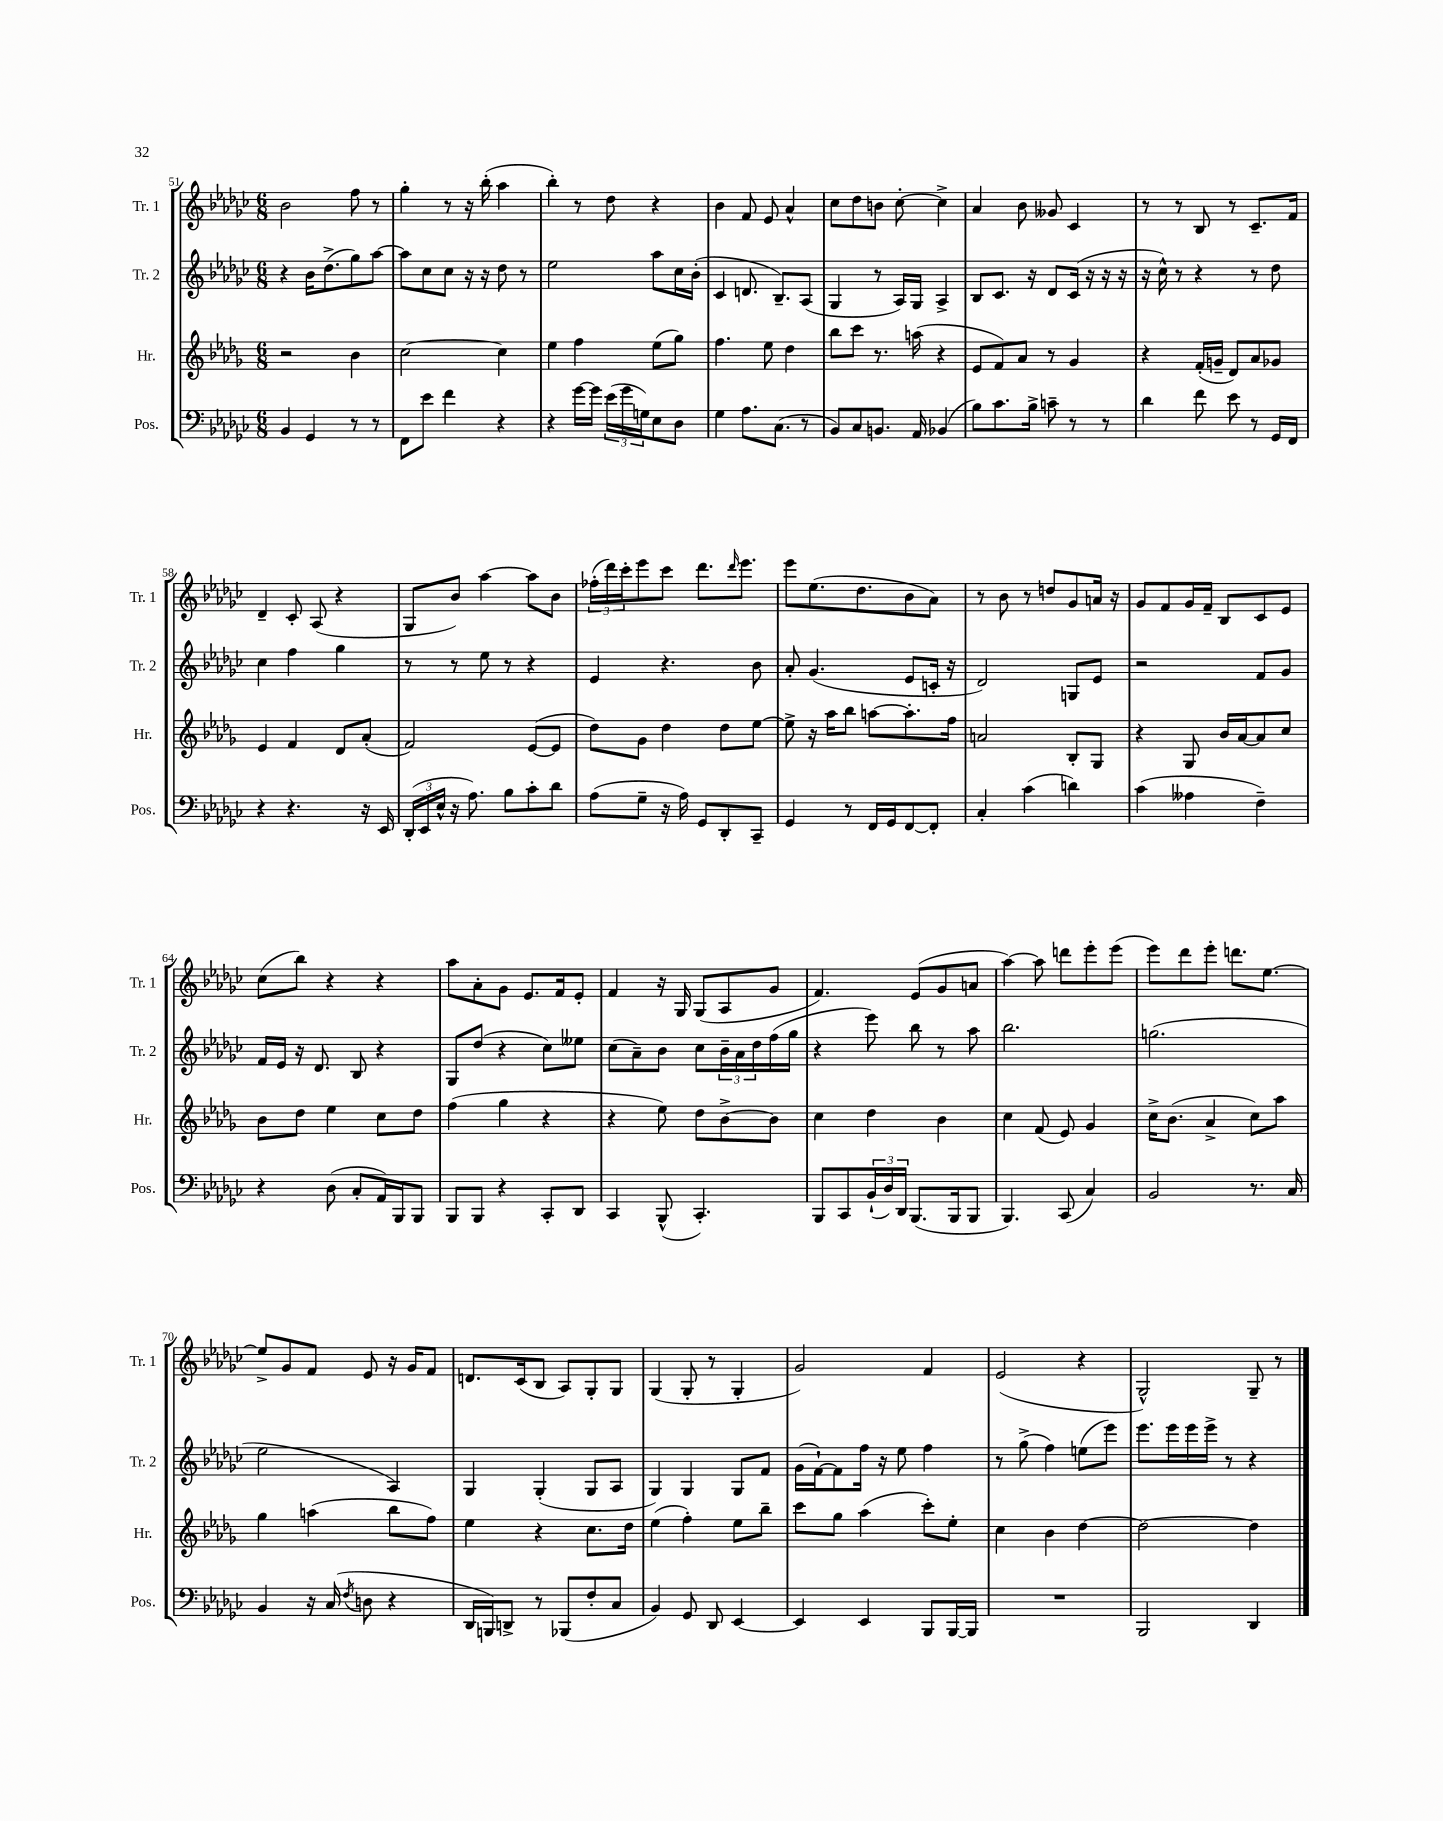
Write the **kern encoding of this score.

**kern	**kern	**kern	**kern
*part4	*part3	*part2	*part1
*staff4	*staff3	*staff2	*staff1
*I"Pos.	*I"Hr.	*I"Tr. 2	*I"Tr. 1
*I'Pos.	*I'Hr.	*I'Tr. 2	*I'Tr. 1
*clefF4	*clefG2	*clefG2	*clefG2
*k[b-e-a-d-g-c-]	*k[b-e-a-d-g-]	*k[b-e-a-d-g-c-]	*k[b-e-a-d-g-c-]
*M6/8	*M6/8	*M6/8	*M6/8
=51	=51	=51	=51
4BB-/	2r	4r	2b-\
4GG-/	.	16b-\KL	.
.	.	(8.dd-^\	.
8r	4b-\	8gg-\)	8ff\
8r	.	[8aa-\J	8r
=52	=52	=52	=52
8FF\L	[2cc\	8aa-\L]	4gg-'\
8e-\J	.	8cc-\	.
4f\	.	8cc-\J	8r
.	.	16r	16r
.	.	16r	(16bb-'\
4r	4cc\]	8dd-\	4aa-\
.	.	8r	.
=53	=53	=53	=53
4r	4ee-\	2ee-\	4bb-'\)
[16g-\LL	4ff\	.	8r
16g-\JJ]	.	.	.
(24e-\LL	.	.	8dd-\
24g-\	.	.	.
24Gn\J)	.	.	.
8E-\	(8ee-\L	8aa-\L	4r
8D-\J	8gg-\J)	16cc-\L	.
.	.	(16b-'\JJ	.
=54	=54	=54	=54
4G-\	4.ff\	4c-/	4b-\
8.A-\L	.	8.dn/	8f/
.	8ee-\	.	8e-/
(8.C-\J	.	8.B-~/L)	.
.	4dd-\	.	4a-^^/
8r	.	(8A-/J	.
=55	=55	=55	=55
8BB-/L)	8bb-\L	4G-/	8cc-\L
8C-/	8ccc\J	.	8dd-\
8.BBn/J	8.r	8r	8bn\J
.	.	16A-/LL)	[8cc-'\
16AA-/	(16aan\	16G-/JJ	.
(4BB-X/	4r	4A-^/	4cc-^\]
=56	=56	=56	=56
8B-\L)	8e-/L	8B-/L	4a-/
8.c-\	8f/)	8.c-/J	.
.	8a-/J	.	8b-\
16B-^\Jk	.	16r	.
8cn~\	8r	8d-/L	8g--X/
8r	4g-/	(16c-/Jk	4c-/
.	.	16r	.
8r	.	16r	.
.	.	16r	.
=57	=57	=57	=57
4d-\	4r	16r	8r
.	.	16cc-^^\)	.
.	.	8r	8r
8f\	(16f'/LL	4r	8B-/
.	16gn~/JJ	.	.
8e-\	8d-/L)	.	8r
8r	8a-/	8r	8.c-~/L
16GG-/LL	8g-X/J	8dd-\	.
16FF/JJ	.	.	16f/Jk
!!LO:LB:g=z
=58	=58	=58	=58
4r	4e-/	4cc-\	4d-~/
4.r	4f/	4ff\	8c-'/
.	.	.	(8A-/
.	8d-/L	4gg-\	4r
16r	(8a-'/J	.	.
16EE-/	.	.	.
=59	=59	=59	=59
(24DD-'/LL	2f/)	8r	8G-/L
24EE-/	.	.	.
24E-^^/JJ	.	.	.
16r	.	8r	8b-/J)
8.A-\)	.	.	.
.	.	8ee-\	[4aa-\
8B-\L	.	8r	.
8c-'\	([8e-/L	4r	8aa-\L]
8d-\J	8e-/J]	.	8b-\J
=60	=60	=60	=60
(8A-\L	8dd-\L)	4e-/	(24ff-X'\LL
.	.	.	24ddd-\)
.	.	.	24ccc-'\J
8G-~\J	8g-\J	.	8eee-\
16r	4dd-\	4.r	8ccc-\J
16A-\)	.	.	.
8GG-/L	.	.	8.ddd-\L
8DD-'/	8dd-\L	.	.
.	.	.	16qqddd-/
.	.	.	8.eee-\J
8CC-~/J	[8ee-\J	8b-\	.
=61	=61	=61	=61
4GG-/	8ee-^\]	8a-'/	8eee-\L
.	16r	(4.g-/	(8.ee-\
.	16aa-\KL	.	.
8r	8bb-\J	.	.
.	.	.	8.dd-\
16FF/LL	[8aan\L	.	.
16GG-/J	.	.	.
[8FF/	8.aa'\]	8e-/L	8b-\
8FF'/J]	.	16cn'/Jk	8a-\J)
.	16ff\Jk	16r	.
=62	=62	=62	=62
4C-'/	2an/	2d-/)	8r
.	.	.	8b-\
(4c-\	.	.	8r
.	.	.	8ddn/L
4dn\)	8B-'/L	8Gn/L	8g-/
.	8G-/J	8e-/J	16an/Jk
.	.	.	16r
=63	=63	=63	=63
(4c-\	4r	2r	8g-/L
.	.	.	8f/
4A--X\	8G-/	.	16g-/L
.	.	.	16f~/JJ
.	16b-/LL	.	8B-/L
.	[16a-/J	.	.
4F~\)	8a-/]	8f/L	8c-/
.	8cc/J	8g-/J	8e-/J
!!LO:LB:g=z
=64	=64	=64	=64
4r	8b-\L	16f/LL	(8cc-\L
.	.	16e-/JJ	.
.	8dd-\J	16r	8bb-\J)
.	.	8.d-/	.
(8D-\	4ee-\	.	4r
8C-'/L	.	8B-/	.
16AA-/L)	8cc\L	4r	4r
16BBB-/J	.	.	.
8BBB-/J	8dd-\J	.	.
=65	=65	=65	=65
8BBB-/L	(4ff\	8G-/L	8aa-\L
8BBB-/J	.	(8dd-/J	8a-'\
4r	4gg-\	4r	8g-\J
.	.	.	8.e-/L
8CC-'/L	4r	8cc-\L)	.
.	.	.	16f/k
8DD-/J	.	8ee--X\J	8e-'/J
=66	=66	=66	=66
4CC-/	4r	(8cc-\L	4f/
.	.	8a-~\)	.
(8BBB-^^/	8ee-\)	8b-\J	16r
.	.	.	16G-/
4.CC-'/)	8dd-\L	8cc-\L	(8G-/L
.	[8b-^\	24b-~\L	8A-/
.	.	24a-\	.
.	.	24dd-\	.
.	8b-\J]	(16ff\	8g-/J
.	.	16gg-\JJ	.
=67	=67	=67	=67
8BBB-/L	4cc\	4r	4.f/)
8CC-/	.	.	.
(24BB-`/L	4dd-\	8eee-\)	.
24D-/)	.	.	.
24DD-/JJ	.	.	.
(8.BBB-/L	.	8bb-\	(8e-/L
.	4b-\	8r	8g-/
16BBB-/k	.	.	.
8BBB-/J	.	8aa-\	8an/J
=68	=68	=68	=68
4.BBB-/)	4cc\	2.bb-\	[4aa-\)
.	(8f/	.	8aa-\]
(8CC-/	8e-/)	.	8dddn\L
4C-/)	4g-/	.	8eee-'\
.	.	.	(8eee-\J
=69	=69	=69	=69
2BB-/	16cc^\KL	(2.ggn\	8eee-\L)
.	(8.b-\J	.	.
.	.	.	8ddd-\
.	4a-^/	.	8eee-'\J
.	.	.	8.dddn\L
8.r	8cc\L)	.	.
.	.	.	[8.ee-\J
.	8aa-\J	.	.
16C-/	.	.	.
!!LO:LB:g=z
=70	=70	=70	=70
4BB-/	4gg-\	2ee-\	8ee-^/L]
.	.	.	8g-/
16r	(4aan\	.	8f/J
(16C-/	.	.	.
8qF/	.	.	.
8Dn\	.	.	8e-/
4r	8bb-\L	4A-/)	16r
.	.	.	16g-/KL
.	8ff\J)	.	8f/J
=71	=71	=71	=71
16DD-/LL	4ee-\	4G-/	8.dn/L
16BBBn/J)	.	.	.
8DDn^/J	.	.	.
.	.	.	(16c-/k
8r	4r	(4G-'/	8B-/J
(8BBB-X/L	.	.	8A-/L)
8F'/	8.cc\L	8G-/L	8G-'/
8C-/J	.	8A-/J	8G-/J
.	16dd-\Jk	.	.
=72	=72	=72	=72
4BB-/)	(4ee-\	4G-/)	(4G-/
8GG-/	4ff'\)	4G-/	8G-'/
8DD-/	.	.	8r
[4EE-/	8ee-\L	8G-/L	4G-'/
.	8bb-~\J	8f/J	.
=73	=73	=73	=73
4EE-/]	8ccc\L	(16g-\LL	2g-/)
.	.	[16f`\J)	.
.	8gg-\J	8f\]	.
4EE-/	(4aa-\	16ff\Jk	.
.	.	16r	.
.	.	8ee-\	.
8BBB-/L	8ccc'\L)	4ff\	4f/
[16BBB-/L	8ee-'\J	.	.
16BBB-/JJ]	.	.	.
=74	=74	=74	=74
2.r	4cc\	8r	(2e-/
.	.	(8gg-^\	.
.	4b-\	4ff\)	.
.	[4dd-\	(8een\L	4r
.	.	8eee-\J)	.
=75	=75	=75	=75
2BBB-/	2dd-\_	8.eee-\L	2G-^^/)
.	.	16eee-\L	.
.	.	16eee-\	.
.	.	16eee-^\JJ	.
.	.	8r	.
4DD-/	4dd-\]	4r	8G-~/
.	.	.	8r
==	==	==	==
*-	*-	*-	*-
